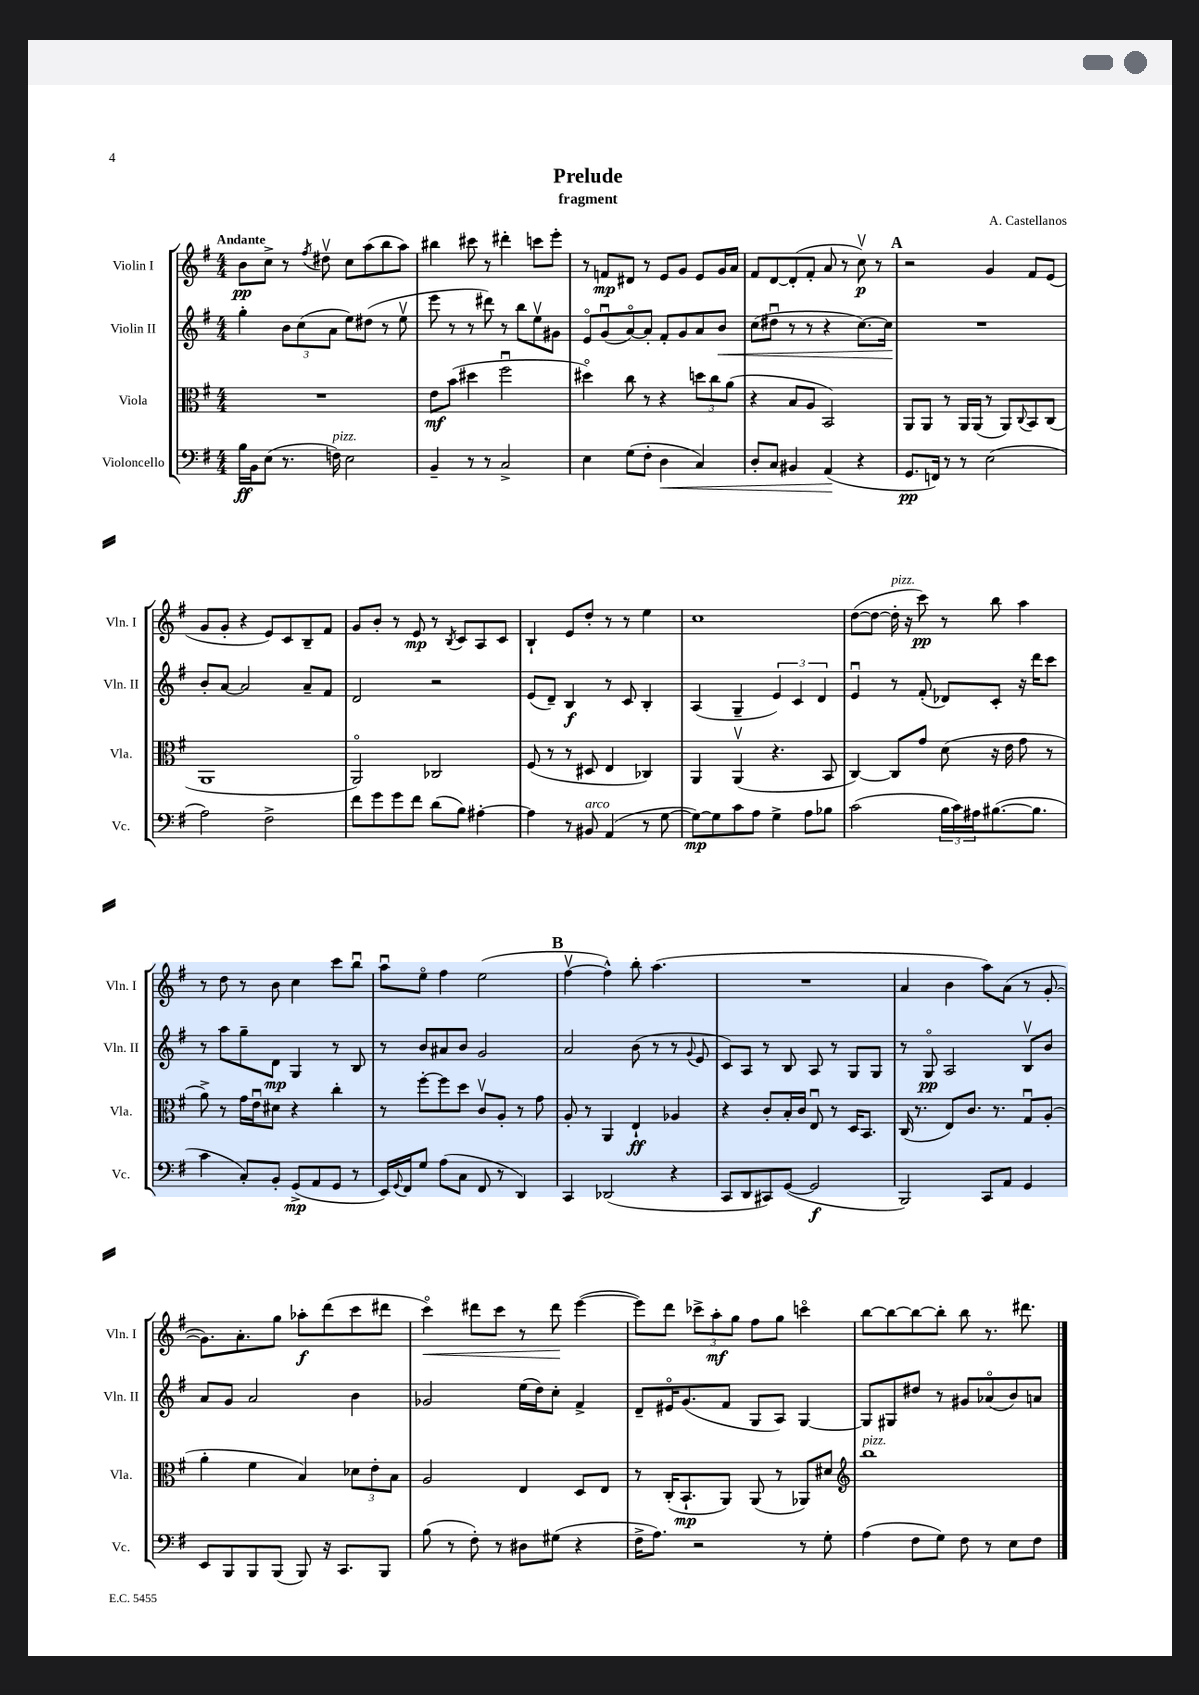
\header { title = "Prelude" composer = "A. Castellanos" subtitle = "fragment" }
<<
\new StaffGroup <<
\new Staff = "s0" \with { instrumentName = "Violin I" shortInstrumentName = "Vln. I" } {
    \clef treble \key g \major \numericTimeSignature \time 4/4 \tempo "Andante"
    b'8\pp c''8-> r8 \acciaccatura { fis''8 } dis''8\upbow c''8 a''8( b''8 a''8) |
    bis''4 cis'''8 r8 dis'''4-. c'''8 e'''8-. |
    r8 f'8\mp dis'8 r8 e'8 g'8 e'8 g'16 a'16 |
    fis'8 d'8~ d'8-.( fis'8-. a'8 r8 c''8\upbow\p) r8 |
    \mark \markup { \bold "A" } r2 g'4 fis'8 e'8( |
    g'8 g'8-. r4 e'8) c'8 b8-- fis'8 |
    g'8 b'8-. r8 e'8\mp r8 \acciaccatura { b8 } c'8 a8 c'8 |
    b4-! e'8 d''8-. r8 r8 e''4 |
    c''1 |
    d''8~( d''8~ d''16-.^\markup { \italic "pizz." } r16 c'''8\pp) r8 b''8 a''4 |
    r8 d''8 r8 b'8 c''4 c'''8 b''8\downbow |
    a''8\downbow e''8\flageolet fis''4 e''2( |
    \mark \markup { \bold "B" } fis''4~\upbow fis''4-^) b''8-. a''4.( |
    R1 |
    a'4 b'4 a''8) a'8( r8 g'8~-. |
    g'8.) a'8.-. g''8 aes''8-.\f d'''8( c'''8 dis'''8 |
    c'''4\flageolet\<) dis'''8 c'''8 r8 dis'''8\! e'''4~( |
    e'''8) d'''8 \tuplet 3/2 { ces'''8-> a''8-.\mf g''8 } fis''8 g''8 c'''4\flageolet |
    b''8~ b''8~ b''8~ b''8-. b''8 r8. dis'''8. \bar "|." |
}
\new Staff = "s1" \with { instrumentName = "Violin II" shortInstrumentName = "Vln. II" } {
    \clef treble \key g \major \numericTimeSignature \time 4/4
    g''4-. \tuplet 3/2 { b'8 c''8( a'8 } e''8) dis''8( r8 e''8\upbow |
    e'''8 r8 r8 dis'''8) r8 b''8 e''8\upbow gis'8 |
    e'8\flageolet g'8\downbow( a'8~\flageolet) a'8-. fis'8-. g'8 a'8 b'8\< |
    c''8( dis''8\downbow r8 r8 r4 c''8.~) c''16\! |
    \mark \markup { \bold "A" } R1 |
    b'8-. a'8~ a'2 a'8-- fis'8 |
    d'2 r2 |
    e'8( d'8--) b4\f r8 c'8 b4-. |
    a4( g4-- \tuplet 3/2 { e'4) c'4 d'4 } |
    e'4\downbow r8 fis'8-.( des'8) c'8-. r16 d'''16 c'''8 |
    r8 a''8 g''8-- d'8\mp g4 r8 b8 |
    r8 b'8 ais'8 b'8 g'2 |
    \mark \markup { \bold "B" } a'2 b'8( r8 r8 \appoggiatura { g'8 } e'8 |
    c'8) a8 r8 b8 a8 r8 g8 g8 |
    r8 g8\flageolet\pp a2 b8\upbow b'8 |
    a'8 g'8 a'2 b'4 |
    ges'2 e''16( d''16) c''8-. fis'4-> |
    d'8-- eis'16\flageolet g'8.( fis'8 g8 a8) g4~ |
    g8 gis8 dis''8 r8 gis'8 aes'8\flageolet( b'8) a'8 \bar "|." |
}
\new Staff = "s2" \with { instrumentName = "Viola" shortInstrumentName = "Vla." } {
    \clef alto \key g \major \numericTimeSignature \time 4/4
    R1 |
    e'8\mf b'8( dis''4 fis''2\downbow |
    dis''4\flageolet) c''8 r8 r4 \tuplet 3/2 { d''8 c''8 a'8( } |
    r4 b8 a8 b,2) |
    \mark \markup { \bold "A" } a,8 a,8 r8 a,16 a,16( r8 a,8) \appoggiatura { c8 } b,8 c8( |
    a,1 |
    a,2\flageolet) ces2 |
    fis8( r8 r8 dis8 e4 ces4) |
    a,4 a,4\upbow( r4. b,8 |
    c4~) c8 g'8 d'8( r16 e'16 g'8 r8 |
    a'8->) r8 g'16 e'16\downbow dis'8 r4 c''4-. |
    r8 fis''8~-. fis''8 d''8 c'8\upbow a8-. r8 g'8 |
    \mark \markup { \bold "B" } a8-. r8 a,4 e4-!\ff aes4 |
    r4 c'8-. b16-. c'16 e8\downbow r8 d16 b,8. |
    c16( r8. e8) c'8. r8. g8\downbow a8-.( |
    a'4-. fis'4 b4) \tuplet 3/2 { des'8 e'8-. b8 } |
    a2 e4 d8 e8 |
    r8 c16-.( b,8.-!\mp a,8) a,8( r8 aes,8) dis'8 |
    \clef treble b''1^\markup { \italic "pizz." } \bar "|." |
}
\new Staff = "s3" \with { instrumentName = "Violoncello" shortInstrumentName = "Vc." } {
    \clef bass \key g \major \numericTimeSignature \time 4/4
    b16\ff b,16 e8( r8. f16^\markup { \italic "pizz." }) e2 |
    b,4-- r8 r8 c2-> |
    e4 g8( fis8-. d4\< c4) |
    d8-. c8 bis,4 a,4\!( r4 |
    \mark \markup { \bold "A" } g,8.\pp f,16) r8 r8 e2( |
    a2) fis2-> |
    fis'8 g'8 g'8 fis'8 d'8( b8) ais4~-. |
    ais4 r8 bis,8^\markup { \italic "arco" } a,4( r8 g8~ |
    g8~\mp) g8 c'8 a8 g4-> a8 bes8 |
    c'2( \tuplet 3/2 { b16 c'16) ais16 } bis8.~( bis8. |
    c'4 c8-.) b,8-. g,8->\mp( a,8 g,8 r8 |
    e,16) \appoggiatura { g,8 } fis,16 g8 a8( c8 fis,8 r8 d,4) |
    \mark \markup { \bold "B" } c,4 des,2( r4 |
    c,8 d,8 cis,8) g,8~( g,2\f |
    b,,2) c,8 a,8 g,4 |
    e,8 b,,8 b,,8 b,,8( b,,8) r16 c,8. b,,8 |
    b8( r8 fis8-.) r8 dis8 gis8( r4 |
    fis16-> a8.) r2 r8 g8-. |
    a4( fis8 g8) fis8 r8 e8 fis8 \bar "|." |
}
>>
>>
\layout { \context { \Score \remove "Bar_number_engraver" } }
